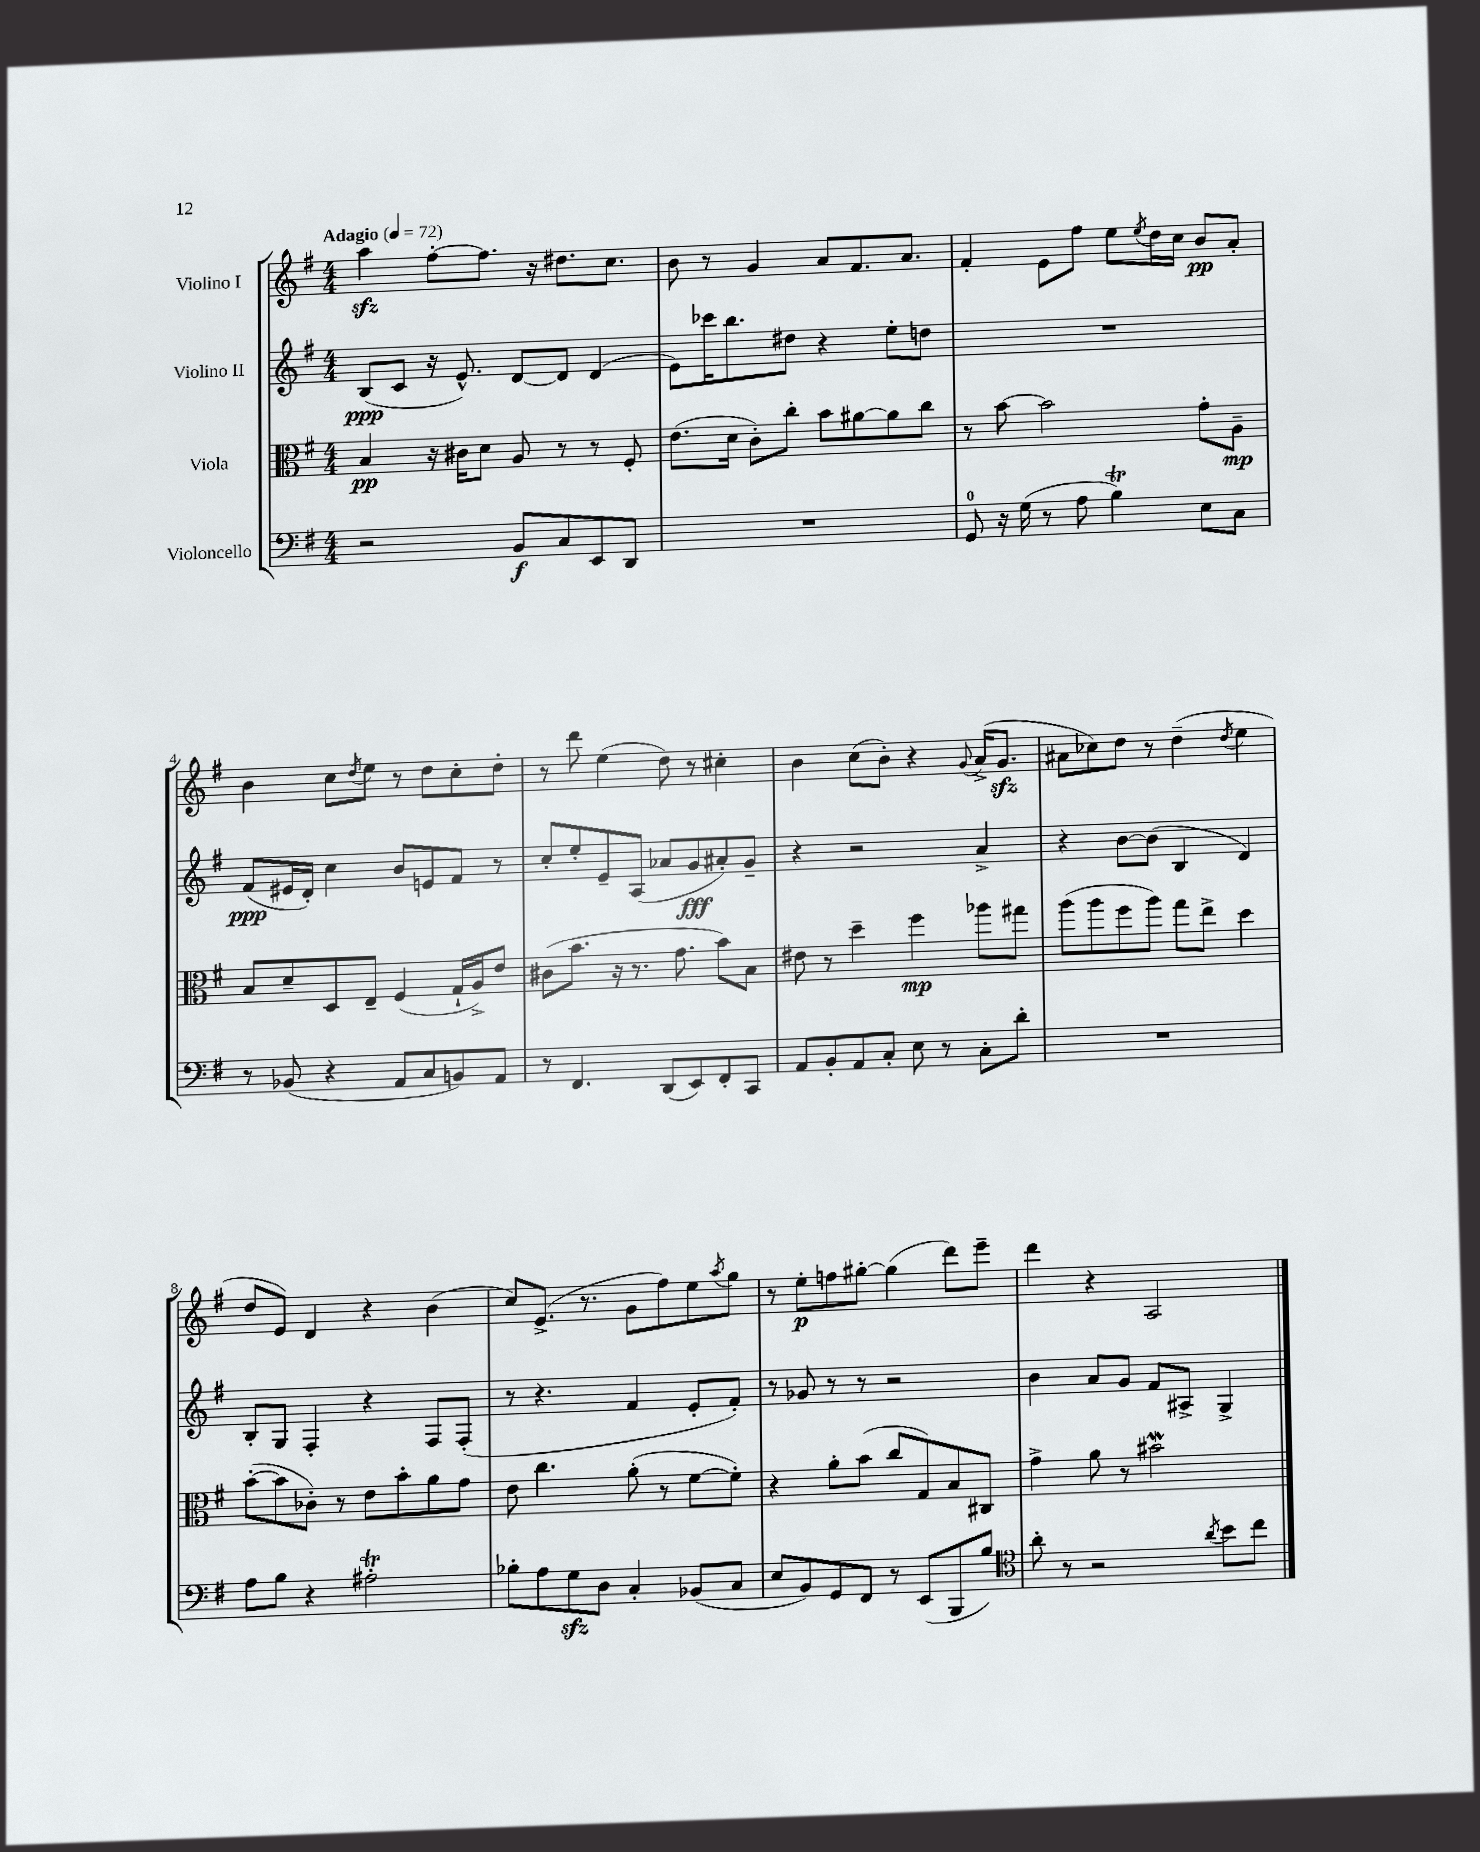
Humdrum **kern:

**kern	**kern	**kern	**kern
*staff4	*staff3	*staff2	*staff1
*clefF4	*clefC3	*clefG2	*clefG2
*k[f#]	*k[f#]	*k[f#]	*k[f#]
*M4/4	*M4/4	*M4/4	*M4/4
*MM72	*MM72	*MM72	*MM72
2r	4B	(8B	4aa
.	.	8c	.
.	16r	16r	[8ff#'
.	16c#	8.e^^)	.
.	8d	.	8.ff#]
8BB	8A	[8d	.
.	.	.	16r
8C	8r	8d]	8.dd#
8EE	8r	(4d	.
.	.	.	8.cc
8DD	8F#'	.	.
=	=	=	=
1r	(8.e	8e)	8b
.	.	16ccc-	8r
.	16d	8.bb	.
.	8c')	.	4g
.	8cc'	8dd#	.
.	8b	4r	8a
.	[8a#	.	8.f#
.	8a#]	8ee'	.
.	.	.	8.a
.	8cc	8dd	.
=	=	=	=
8GG	8r	1r	4f#'
16r	[8b	.	.
(16G	.	.	.
8r	2b]	.	8e
8A	.	.	8ff#
4B)	.	.	8ee
.	.	.	8qee
.	.	.	16dd
.	.	.	16cc
8E	8g'	.	8b
8C	8A~	.	8a'
=	=	=	=
8r	8B	(8f#	4b
(8BB-	8d~	16e#	.
.	.	16d')	.
4r	8D	4cc	8cc
.	.	.	8qdd
.	8E~	.	8ee
8AA	(4F#	8b	8r
8C	.	8e	8dd
8BB)	16G`	8f#	8cc'
.	16A^)	.	.
8AA	8e	8r	8dd'
=	=	=	=
8r	(8c#	8cc'	8r
4.FF#	8.b	8ee'	8ddd
.	.	8e~	(4ee
.	16r	.	.
.	8.r	(8A	.
(8DD	.	8a-	8dd)
.	8.g	.	.
8EE)	.	8g	8r
8FF#'	8b)	8a#')	4cc#'
8CC	8B	8g~	.
=	=	=	=
8AA	8e#	4r	4b
8BB'	8r	.	.
8AA	4dd~	2r	(8cc
8C'	.	.	8b')
8E	4ff#	.	4r
8r	.	.	.
.	.	.	8qqg
8C'	8aa-	4a^	(16a^
.	.	.	8.g
8d'	8gg#	.	.
=	=	=	=
1r	(8aa	4r	8a#
.	8aa	.	8cc-)
.	8ff#	[8b	8dd
.	8aa)	(8b]	8r
.	8gg	4B	(4dd~
.	8ee^	.	.
.	.	.	8qdd
.	4dd	4d)	4ee
=	=	=	=
8A	([8b'	8B'	8dd
8B	8b]	8G	8e)
4r	8c-')	4F#'	4d
.	8r	.	.
2A#'	8e	4r	4r
.	8b'	.	.
.	8a	8F#	(4b
.	8g	(8F#'	.
=	=	=	=
8B-'	8e	8r	8cc)
8A	4.cc	4.r	(8.e^
8G	.	.	.
.	.	.	8.r
8D	.	.	.
4C'	(8a'	4f#	8g
.	8r	.	8ff#)
(8BB-	[8f#	8e'	8ee
.	.	.	8qaa
8C	8f#'])	8f#')	8gg
=	=	=	=
8E	4r	8r	8r
8BB)	.	8g-	8ee'
8GG	8a'	8r	8ff
8FF#	(8b	8r	[8gg#'
8r	8cc	2r	(4gg#]
(8EE	8G)	.	.
8BBB	8B	.	8ddd)
8B)	8C#	.	8eee~
=	=	=	=
*clefC4	*	*	*
8a'	4g^	4b	4ddd
8r	.	.	.
2r	8a	8a	4r
.	8r	8g	.
.	2b#	8f#	2A
.	.	8A#^	.
8qa	.	.	.
8b	.	4G^	.
8cc	.	.	.
==	==	==	==
*-	*-	*-	*-
